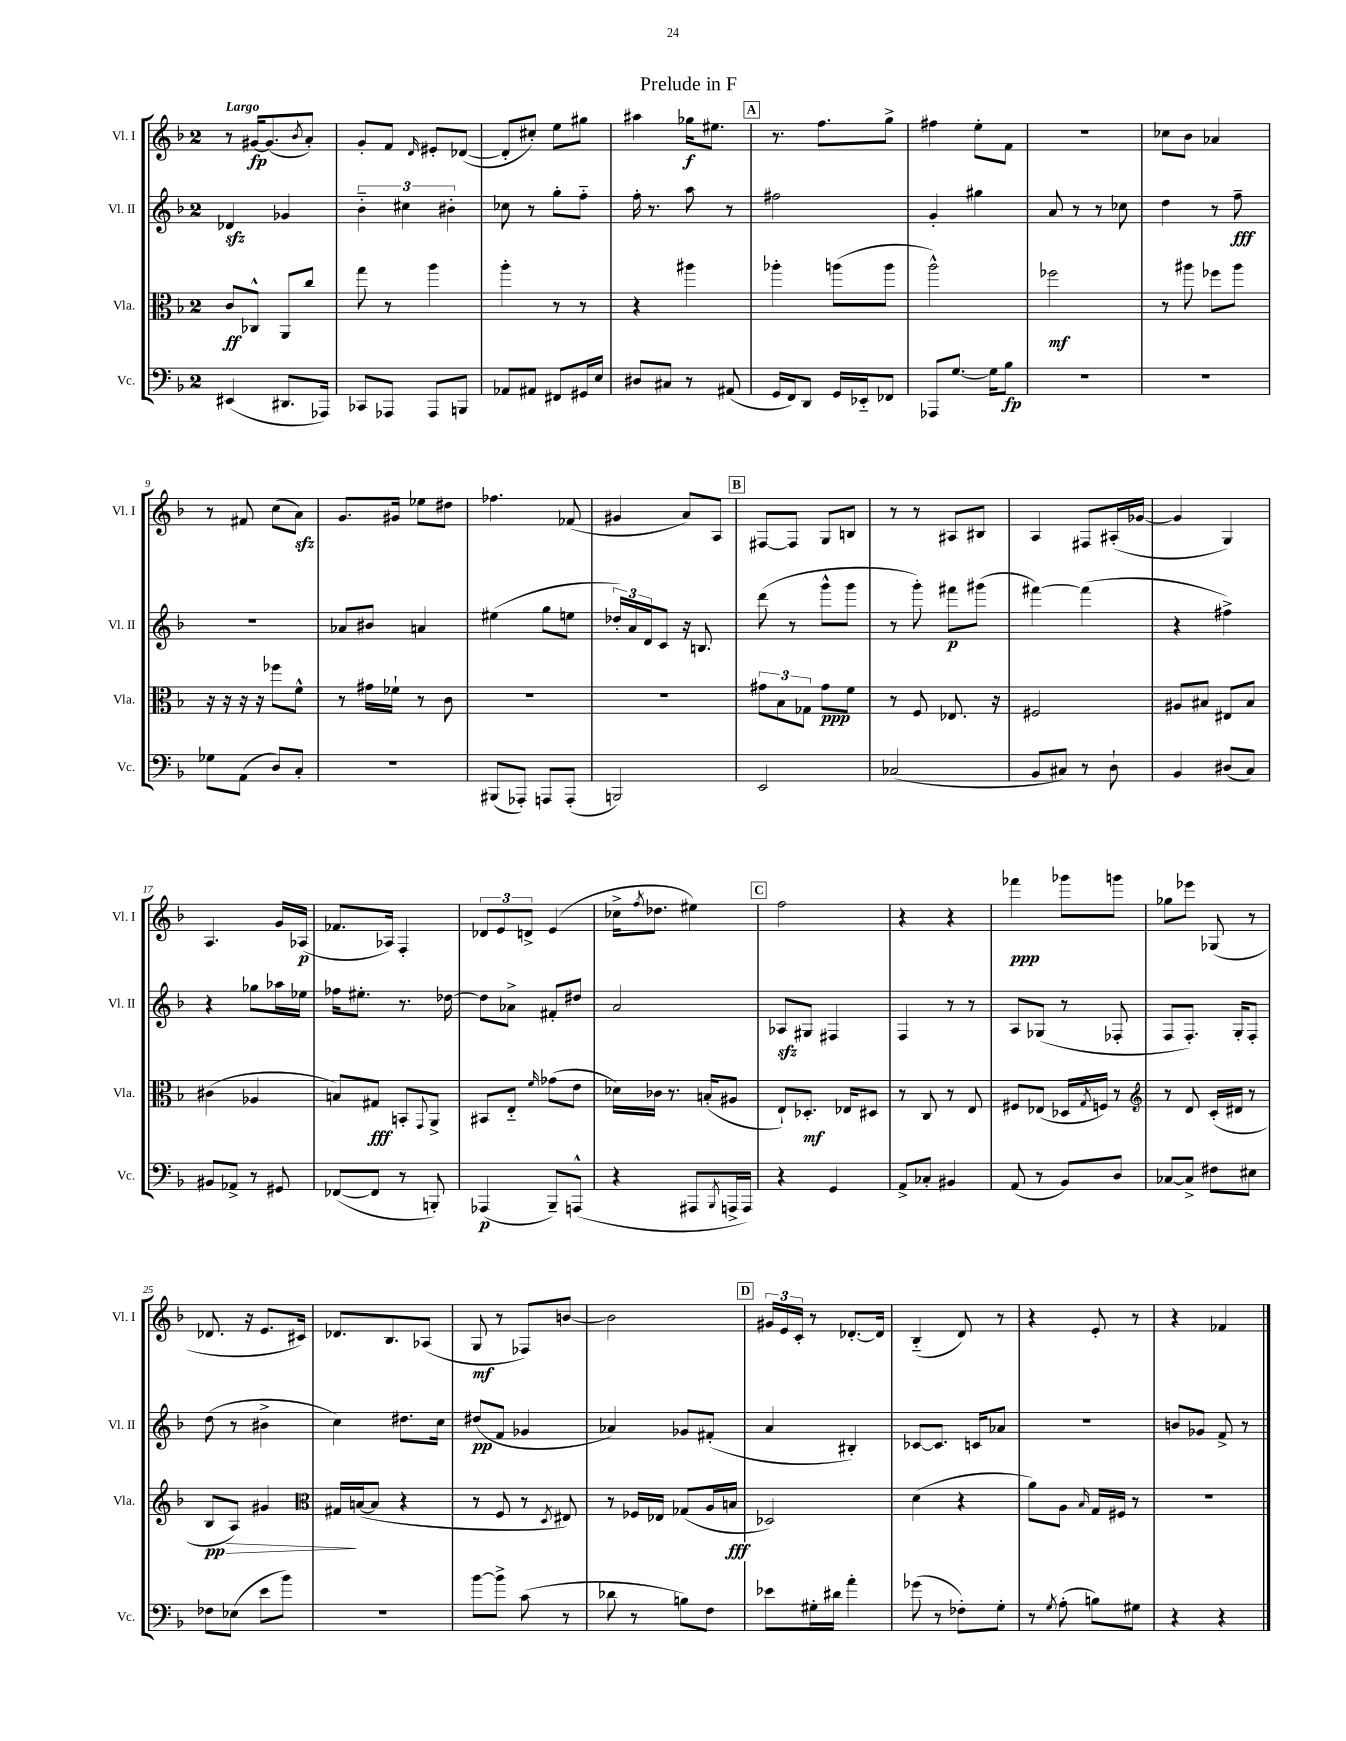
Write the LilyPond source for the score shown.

\header { title = "Prelude in F" }
<<
\new StaffGroup <<
\new Staff = "s0" \with { instrumentName = "Vl. I" shortInstrumentName = "Vl. I" } {
    \clef treble \key f \major \once \override Staff.TimeSignature.style = #'single-digit \time 2/4 \tempo "Largo"
    r8 gis'16~\fp gis'8.( \acciaccatura { bes'8 } a'8-.) |
    g'8-. f'8 \grace { d'16 } eis'8-. des'8~( |
    des'8-. cis''8-.) e''8 gis''8 |
    ais''4 ges''16\f eis''8. |
    \mark \markup { \box "A" } r8. f''8. g''8-> |
    fis''4 e''8-. f'8 |
    R2 |
    ces''8 bes'8 aes'4 |
    r8 fis'8 c''8( a'8\sfz) |
    g'8. gis'16 ees''8 dis''8 |
    fes''4. fes'8( |
    gis'4 a'8) a8 |
    \mark \markup { \box "B" } fis8~ fis8 g8 b8 |
    r8 r8 ais8 bis8 |
    a4 fis8 ais16-.( ges'16~ |
    ges'4 g4) |
    a4. g'16 aes16\p( |
    fes'8. aes16) f4-. |
    \tuplet 3/2 { des'8 e'8 d'8-> } e'4( |
    ces''16-> \acciaccatura { f''8 } des''8. eis''4) |
    \mark \markup { \box "C" } f''2 |
    r4 r4 |
    fes'''4\ppp ges'''8 g'''8 |
    ges''8 ees'''8 ges8( r8 |
    des'8. r16 e'8. cis'16) |
    des'8. bes8. aes8( |
    g8\mf r8 fes8) b'8~ |
    b'2 |
    \mark \markup { \box "D" } \tuplet 3/2 { gis'16 e'16 c'16-. } r8 des'8.~-. des'16 |
    bes4-_( d'8) r8 |
    r4 e'8-. r8 |
    r4 fes'4 \bar "|." |
}
\new Staff = "s1" \with { instrumentName = "Vl. II" shortInstrumentName = "Vl. II" } {
    \clef treble \key f \major \once \override Staff.TimeSignature.style = #'single-digit \time 2/4
    des'4\sfz ges'4 |
    \tuplet 3/2 { bes'4-_ cis''4 bis'4-. } |
    ces''8 r8 g''8-. f''8-_ |
    f''16-. r8. a''8 r8 |
    \mark \markup { \box "A" } fis''2 |
    g'4-. gis''4 |
    a'8 r8 r8 ces''8 |
    d''4 r8 f''8--\fff |
    R2 |
    aes'8 bis'8 a'4 |
    eis''4( g''8 e''8 |
    \tuplet 3/2 { des''16-.) a'16 d'16 } c'8 r16 b8. |
    \mark \markup { \box "B" } d'''8( r8 g'''8-^ g'''8 |
    r8 g'''8-.) fis'''8\p gis'''8( |
    fis'''4~) fis'''4( |
    r4 fis''4->) |
    r4 ges''8 aes''16 ees''16 |
    fes''16 eis''8.-. r8. des''16~ |
    des''8 aes'8-> fis'8-. dis''8 |
    a'2 |
    \mark \markup { \box "C" } aes8\sfz gis8 fis4 |
    f4 r8 r8 |
    a8 ges8( r8 fes8-. |
    f8 f8.-.) g16-. f8-. |
    d''8( r8 bis'4-> |
    c''4) dis''8. c''16 |
    dis''8\pp( f'8 ges'4 |
    aes'4) ges'8 fis'8-.( |
    \mark \markup { \box "D" } a'4 bis4-.) |
    ces'8~ ces'8. c'16 aes'8 |
    r2 |
    b'8 ges'8 f'8-> r8 \bar "|." |
}
\new Staff = "s2" \with { instrumentName = "Vla." shortInstrumentName = "Vla." } {
    \clef alto \key f \major \once \override Staff.TimeSignature.style = #'single-digit \time 2/4
    c'8\ff ces8-^ a,8 c''8 |
    g''8 r8 a''4 |
    a''4-. r8 r8 |
    r4 ais''4 |
    \mark \markup { \box "A" } aes''4-. a''8( a''8 |
    a''2-^) |
    fes''2\mf |
    r8 ais''8 fes''8 ais''8 |
    r16 r16 r16 r16 fes''8 f'8-^ |
    r8 gis'16 fes'16-! r8 c'8 |
    R2 |
    R2 |
    \mark \markup { \box "B" } \tuplet 3/2 { gis'8 bes8 ges8 } gis'8\ppp f'8 |
    r8 f8 ees8. r16 |
    fis2 |
    ais8 bis8 eis8 bis8 |
    cis'4( aes4 |
    b8) gis8\fff b,8-. \appoggiatura { g,8 } a,8-> |
    bis,8 e8-_ \grace { f'16 } ges'8( e'8 |
    des'16) ces'16 r8. b16-.( ais8 |
    \mark \markup { \box "C" } e8-!) des8.-.\mf ees16 dis8 |
    r8 c8 r8 e8 |
    fis8 ees8( des16 \acciaccatura { g8 } f16) r8 |
    \clef treble r8 d'8 c'16-.( dis'16 r8 |
    bes8\pp\> a8) gis'4 |
    \clef alto gis16\! b16~( b8 r4 |
    r8 f8 r8 \acciaccatura { d8 } eis8) |
    r8 fes16 ees16 ges8( a16 b16\fff |
    \mark \markup { \box "D" } des2) |
    d'4( r4 |
    a'8) a8 \grace { bes16 } g16 fis16 r8 |
    R2 \bar "|." |
}
\new Staff = "s3" \with { instrumentName = "Vc." shortInstrumentName = "Vc." } {
    \clef bass \key f \major \once \override Staff.TimeSignature.style = #'single-digit \time 2/4
    eis,4( dis,8. aes,,16) |
    ces,8 aes,,8 aes,,8 b,,8 |
    aes,8 ais,8 fis,8 gis,16 e16 |
    dis8 cis8 r8 ais,8( |
    \mark \markup { \box "A" } g,16 f,16) d,8 g,16 ees,16-_ fes,8 |
    aes,,8 g8.~ g16 bes8\fp |
    R2 |
    R2 |
    ges8 a,8( d8) c8-. |
    R2 |
    bis,,8( aes,,8-.) a,,8 a,,8-.( |
    b,,2) |
    \mark \markup { \box "B" } e,2 |
    ces2( |
    bes,8 cis8) r8 d8-! |
    bes,4 dis8( c8) |
    bis,8 aes,8-> r8 gis,8 |
    fes,8~( fes,8 r8 b,,8-.) |
    aes,,4\p( bes,,8--) a,,8-^( |
    r4 ais,,8 \acciaccatura { bes,,8 } a,,16-> a,,16) |
    \mark \markup { \box "C" } r4 g,4 |
    a,8-> ces8-. bis,4 |
    a,8( r8 bes,8) d8 |
    ces8~ ces8-> fis8 eis8 |
    fes8 ees8( e'8 bes'8) |
    R2 |
    bes'8~ bes'8-> c'8( r8 |
    des'8 r8 b8) f8 |
    \mark \markup { \box "D" } ees'8 gis16-. dis'16 a'4-. |
    ges'8( r8 fes8-.) g8-. |
    r8 \acciaccatura { g8 } a8-.( b8) gis8 |
    r4 r4 \bar "|." |
}
>>
>>
